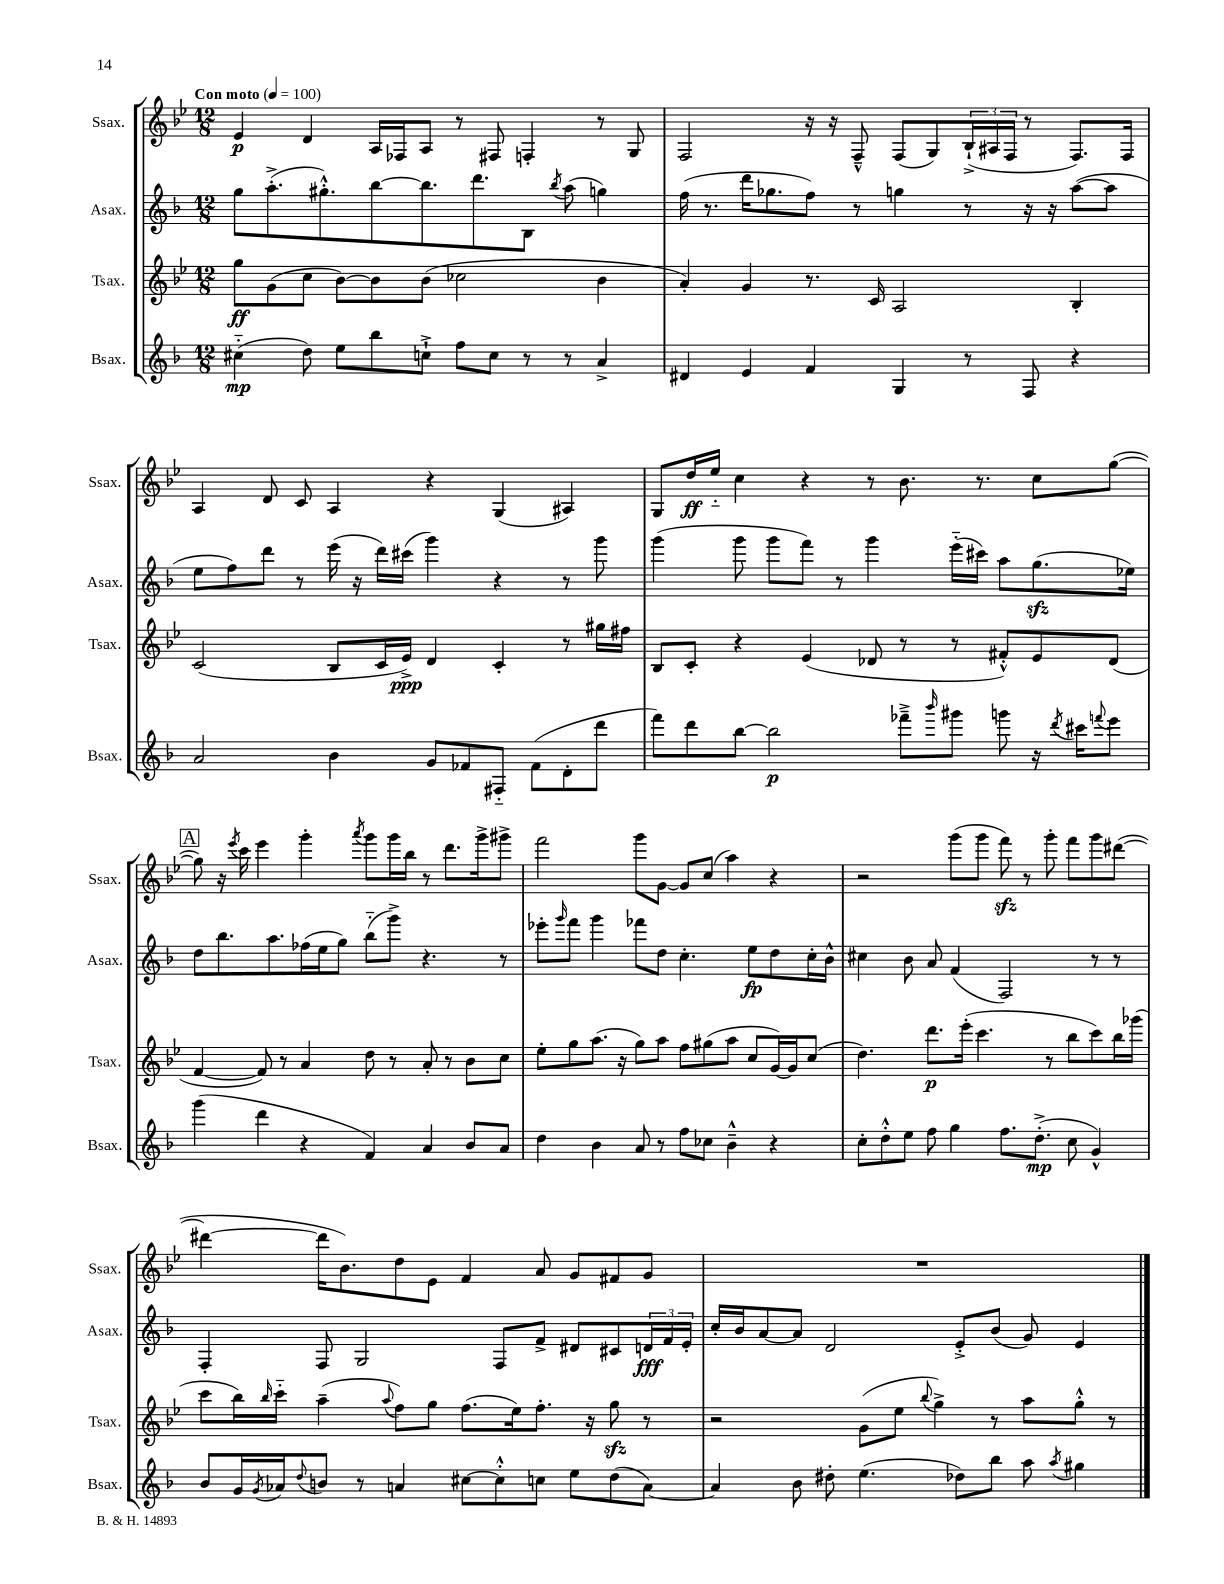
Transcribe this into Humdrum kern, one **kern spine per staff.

**kern	**kern	**kern	**kern
*staff4	*staff3	*staff2	*staff1
*clefG2	*clefG2	*clefG2	*clefG2
*k[b-]	*k[b-e-]	*k[b-]	*k[b-e-]
*M12/8	*M12/8	*M12/8	*M12/8
*MM100	*MM100	*MM100	*MM100
(4cc#'~\	8gg\L	8gg\L	4e-/
.	(8g\	(8.aa'^\	.
8dd\)	8cc\J	.	4d/
.	.	8.gg#'^^\)	.
8ee\L	[8b-\L)	.	.
8bb-\	8b-\]	[8bb-\	16A/LL
.	.	.	16F-/J
8cc`^\J	(8b-\J	8.bb-\]	8A/J
8ff\L	2cc-\	.	8r
.	.	8.ddd\	.
8cc\J	.	.	8F#/
8r	.	8B-\J	4F'/
.	.	8qbb-/	.
8r	.	(8aa\	.
4a^/	4b-\	4gg\)	8r
.	.	.	8G/
=	=	=	=
4d#/	4a'/)	(16ff\	2F/
.	.	8.r	.
4e/	4g/	16ddd\LK	.
.	.	8.gg-\	.
4f/	8.r	8ff\J)	16r
.	.	.	16r
.	.	8r	8F~^^/
.	16c/	.	.
4G/	2A/	4gg\	(8F/L
.	.	.	8G/)
8r	.	8r	(24B-`^/L
.	.	.	24A#/
.	.	.	24F/JJ
8F/	.	16r	8r
.	.	16r	.
4r	4B-'/	([8aa\L	8.F/L)
.	.	8aa\]J	.
.	.	.	16F/Jk
=	=	=	=
2a/	(2c/	8ee\L	4A/
.	.	8ff\)	.
.	.	8ddd\J	8d/
.	.	8r	8c/
4b-\	8B-/L	(16eee\	4A/
.	.	16r	.
.	16c/L	16ddd\LL)	.
.	16e-^/JJ)	(16ccc#\JJ	.
8g/L	4d/	4ggg\)	4r
8f-/	.	.	.
8F#'~/J	4c'/	4r	(4G/
(8f-\L	.	.	.
8d'\	8r	8r	4A#/)
8ddd\J	16gg#\LL	8ggg\	.
.	16ff#\JJ	.	.
=	=	=	=
8fff\L)	8B-/L	(4ggg\	8G/L
8ddd\	8c'/J	.	16dd/L
.	.	.	16ee-'~/JJ
[8bb-\J	4r	8ggg\	4cc\
2bb-\]	.	8ggg\L	.
.	(4e-/	8fff\J)	4r
.	.	8r	.
.	8d-/	4ggg\	8r
8fff-~^\L	8r	.	8.b-\
16qqbbb-/	.	.	.
8ggg#\J	8r	(16eee'~\LL	.
.	.	16ccc#\JJ)	8.r
8ggg\	8f#'^^/L)	8aa\L	.
16r	8e-/	(8.gg\	8cc\L
8qddd/	.	.	.
16ccc#\LK	.	.	.
8qqfff/	.	.	.
8eee\J	(8d-/J	.	([8gg\J
.	.	16ee-\Jk)	.
=	=	=	=
(4ggg\	[4f/	8dd\L	8gg\])
.	.	8.bb-\	16r
.	.	.	8qeee-/
.	.	.	16ccc\
4ddd\	8f/])	.	4eee-\
.	.	8.aa\	.
.	8r	.	.
4r	4a/	(16ff-\L	4ggg'\
.	.	16ee\J	.
.	.	8gg\J)	.
.	.	.	8qaaa/
4f/)	8dd\	(8bb-'~\L	8ggg\L
.	8r	8ggg^\J)	16ggg\L
.	.	.	16bb-\JJ
4a/	8a'/	4.r	8r
.	8r	.	8.ddd\L
8b-/L	8b-\L	.	.
.	.	.	16ggg^\k
8a/J	8cc\J	8r	8ggg#^\J
=	=	=	=
4dd\	8ee-'\L	8eee-'\L	2fff\
.	.	16qqggg/	.
.	8gg\	8fff\J	.
4b-\	(8.aa\J	4ggg\	.
.	16r	.	.
8a/	8gg\L)	8fff-\L	8ggg\L
8r	8aa\J	8dd\J	[8g\J
8ff\L	8ff\L	4.cc'\	8g/]L
8cc-\J	(8gg#\	.	(8cc/J
4b-~^^\	8aa\J	.	4aa\)
.	8cc/L	8ee\L	.
4r	[16g/L)	8dd\	4r
.	16g/]J	.	.
.	(8cc/J	16cc'\L	.
.	.	16b-^^\JJ	.
=	=	=	=
8cc'\L	4.dd\)	4cc#\	2r
8dd'^^\	.	.	.
8ee\J	.	8b-\	.
8ff\	8.ddd\L	8a/	.
4gg\	.	(4f/	(8ggg\L
.	(16eee-'\Jk	.	.
.	4.ccc\	.	8ggg\J
8.ff\L	.	2F/)	8fff\)
.	.	.	8r
(8.dd'^\J	.	.	.
.	8r	.	8ggg'\
8cc\	8bb-\L	.	8fff\L
4g^^/)	8ccc\)	8r	8ggg\
.	16bb-\L	8r	([8ddd#\J
.	(16ggg-\JJ	.	.
=	=	=	=
8b-/L	8ccc\L	4F'/	4ddd#\_
16g/L	16bb-\L)	.	.
8qg/	16qqbb-/	.	.
16a-/J	16ccc'~\JJ	.	.
8qqdd/	.	.	.
8b/J	(4aa~\	8F/	16ddd#\]LK
.	.	.	8.b-\)
8r	.	2G/	.
.	8qqaa/	.	.
4a/	8ff\L)	.	8dd\
.	8gg\J	.	8e-\J
[8cc#\L	(8.ff\L	.	4f/
8cc#'^^\]	.	8F/L	.
.	16ee-\k)	.	.
8cc\J	8.ff'\J	8f^/J	8a/
8ee\L	.	8d#/L	8g/L
.	16r	.	.
(8dd\	8gg\	8c#/	8f#/
[8a\J)	8r	24d/L	8g/J
.	.	24f/	.
.	.	24e'/JJ	.
=	=	=	=
4a/]	2r	16cc'/LL	1.r
.	.	16b-/J	.
.	.	[8a/	.
8b-\	.	8a/]J	.
8dd#'\	.	2d/	.
(4.ee\	(8g\L	.	.
.	8ee-\J	.	.
.	8qqbb-/	.	.
.	4gg^\)	.	.
8dd-\L)	.	8e'^/L	.
8bb-\J	8r	(8b-/J	.
8aa\	8aa\L	8g/)	.
8qaa/	.	.	.
4gg#\	8gg'^^\J	4e/	.
.	8r	.	.
==	==	==	==
*-	*-	*-	*-
